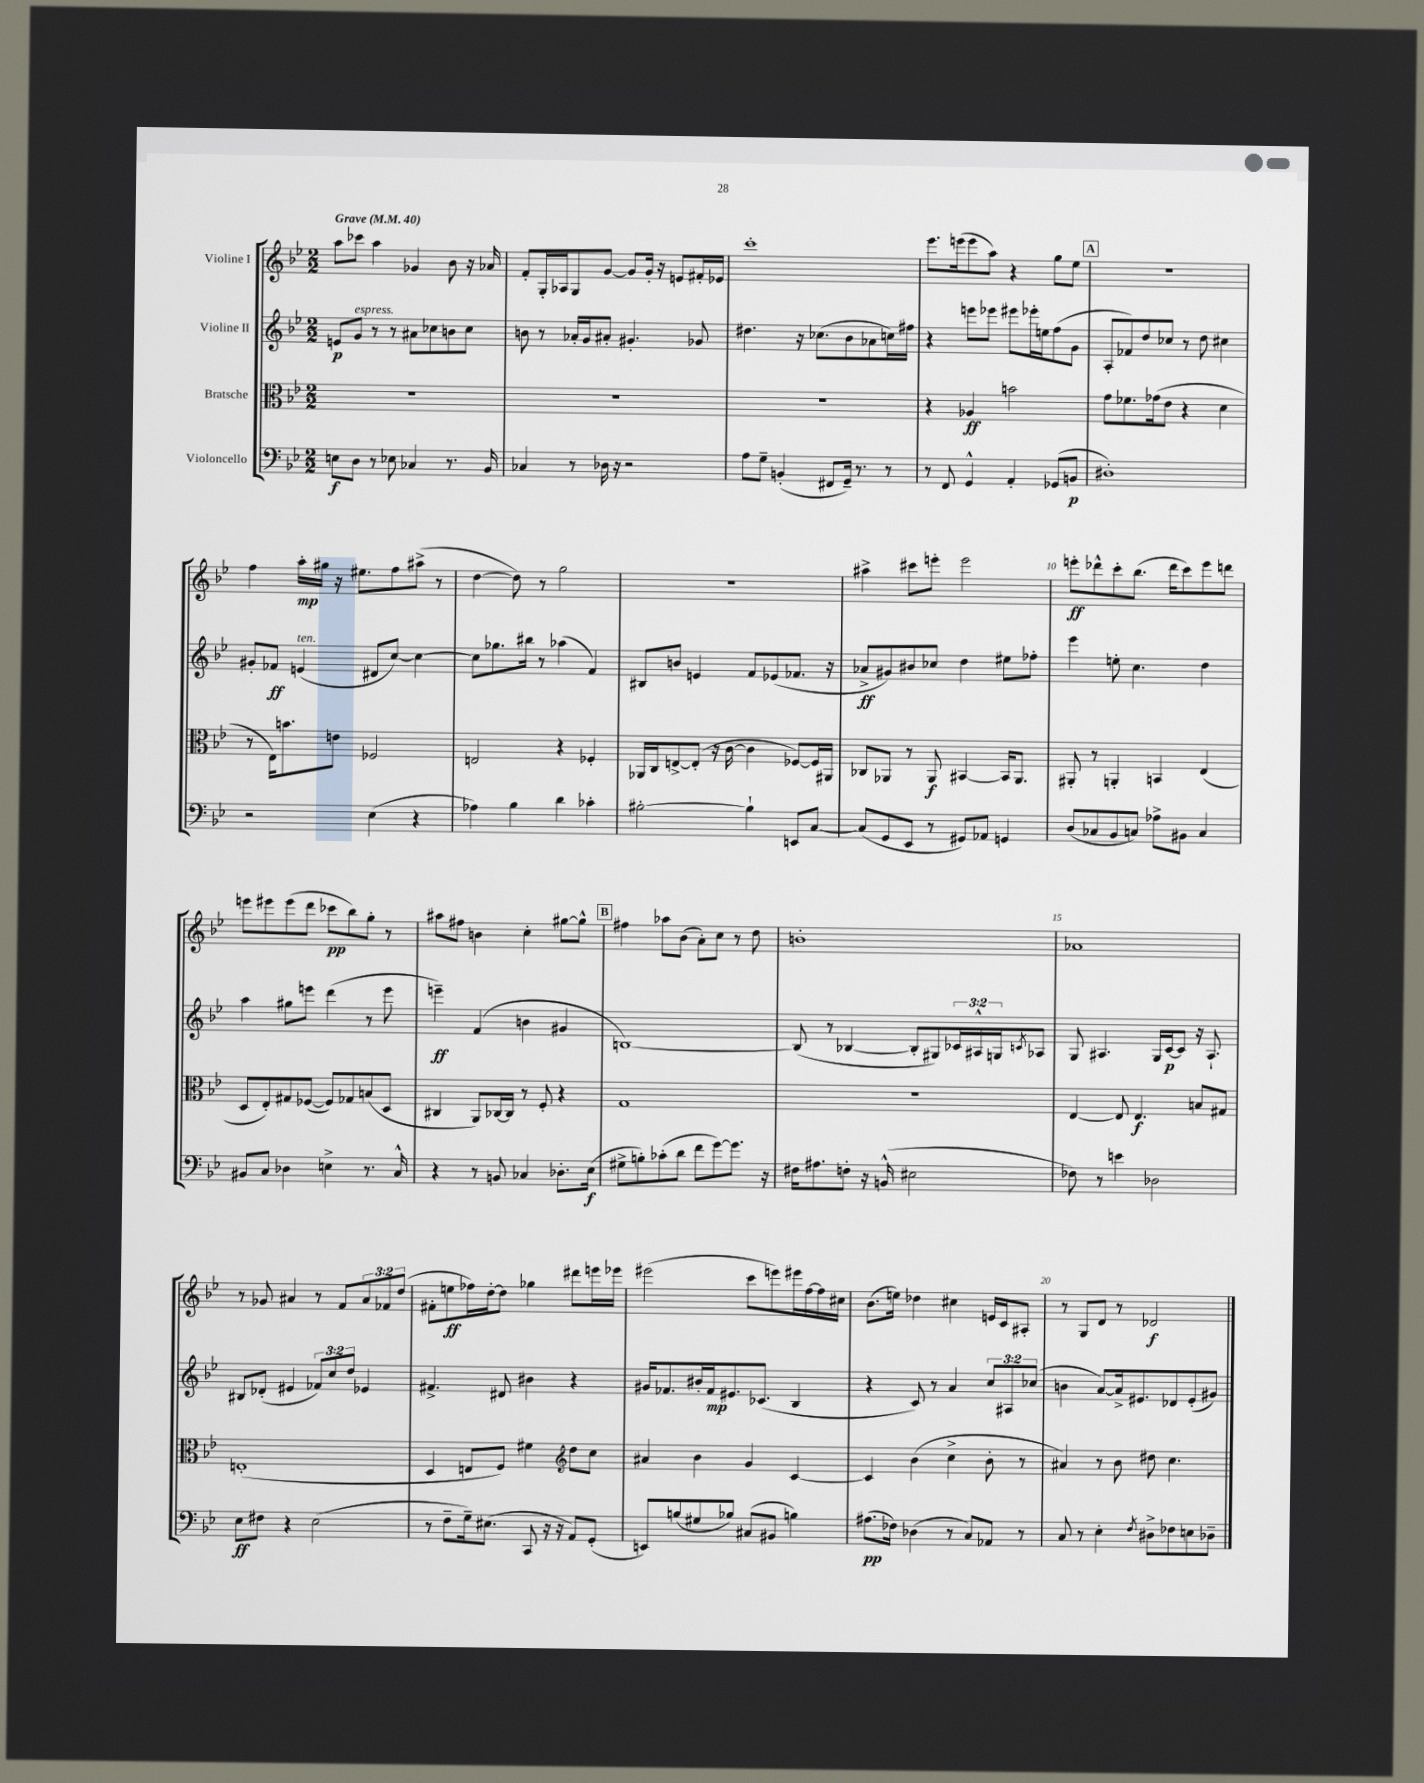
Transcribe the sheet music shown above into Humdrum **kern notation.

**kern	**dynam	**kern	**dynam	**kern	**dynam	**kern	**dynam
*part4	*part4	*part3	*part3	*part2	*part2	*part1	*part1
*staff4	*staff4	*staff3	*staff3	*staff2	*staff2	*staff1	*staff1
*I"Violoncello	*	*I"Bratsche	*	*I"Violine II	*	*I"Violine I	*
*clefF4	*	*clefC3	*	*clefG2	*	*clefG2	*
*k[b-e-]	*	*k[b-e-]	*	*k[b-e-]	*	*k[b-e-]	*
*M2/2	*	*M2/2	*	*M2/2	*	*M2/2	*
*MM40	*	*MM40	*	*MM40	*	*MM40	*
=1	=1	=1	=1	=1	=1	=1	=1
!	!	!	!	!	!	!LO:TX:a:B:t=Grave	!
8En\L	f	1r	.	8en/L	p	8aa\L	.
!	!	!	!	!LO:TX:a:i:t=espress.	!	!	!
8D\J	.	.	.	8g/J	.	8ccc-X\J	.
8r	.	.	.	8r	.	4aa\	.
8E-X\	.	.	.	8r	.	.	.
4C-X/	.	.	.	8a#X\L	.	4g-X/	.
.	.	.	.	8cc-X\	.	.	.
8.r	.	.	.	8bn\	.	8b-\	.
.	.	.	.	8cc-\J	.	16r	.
16BB-/	.	.	.	.	.	16a-X/	.
=2	=2	=2	=2	=2	=2	=2	=2
4C-X/	.	1r	.	8bn\	.	8f'/L	.
.	.	.	.	8r	.	16G'/L	.
.	.	.	.	.	.	16A-X/J	.
8r	.	.	.	16a-X'/LL	.	8G/	.
.	.	.	.	16g/J	.	.	.
16D-X\	.	.	.	8a#X'/J	.	[8g/J	.
16r	.	.	.	.	.	.	.
2r	.	.	.	4.g#X'/	.	8g/L]	.
.	.	.	.	.	.	16g'/Jk	.
.	.	.	.	.	.	16r	.
.	.	.	.	.	.	8en/L	.
.	.	.	.	8g-X/	.	16f#X'/L	.
.	.	.	.	.	.	16e-X/JJ	.
=3	=3	=3	=3	=3	=3	=3	=3
8A\L	.	1r	.	4.dd#X\	.	1ccc'	.
8G~\J	.	.	.	.	.	.	.
(4BBn'/	.	.	.	.	.	.	.
.	.	.	.	16r	.	.	.
.	.	.	.	(8.cc-X\L	.	.	.
8FF#X/L	.	.	.	.	.	.	.
16GG~/Jk)	.	.	.	8b-\	.	.	.
8.r	.	.	.	.	.	.	.
.	.	.	.	8a-X\	.	.	.
8r	.	.	.	16ccn\L)	.	.	.
.	.	.	.	16ff#X\JJ	.	.	.
=4	=4	=4	=4	=4	=4	=4	=4
8r	.	4r	.	4r	.	8.eee-\L	.
8FF/	.	.	.	.	.	.	.
.	.	.	.	.	.	(16eeen\k	.
4GG^^/	.	4A-X/	ff	8eeen\L	.	8eee\	.
.	.	.	.	8eee-X\J	.	8aa\J)	.
4AA'/	.	2bn\	.	8eee#X\L	.	4r	.
.	.	.	.	16eee-X'\L	.	.	.
.	.	.	.	16een\J	.	.	.
(8GG-X/L	.	.	.	(8ff\	.	8gg\L	.
8BBn/J	p	.	.	8g\J	.	8ee-\J	.
!!LO:REH:place=s1:t=A
=5	=5	=5	=5	=5	=5	=5	=5
1D#X')	.	8g\L	.	8A'/L	.	1r	.
.	.	8.f-X\	.	8f-X/)	.	.	.
.	.	.	.	8dd/	.	.	.
.	.	(16g-X\k	.	.	.	.	.
.	.	8e-\J	.	8cc-X/J	.	.	.
.	.	4r	.	8r	.	.	.
.	.	.	.	8dd\	.	.	.
.	.	4d\	.	4cc#X\	.	.	.
!!LO:LB:g=z
=6	=6	=6	=6	=6	=6	=6	=6
2r	.	8r	.	8g#X'/L	.	4ff\	.
.	.	16E-\KL)	.	8f-X/J	ff	.	.
.	.	8.bn\	.	.	.	.	.
!	!	!	!	!LO:TX:a:i:t=ten.	!	!	!
.	.	.	.	(4en/	.	16aa'\LL	mp
.	.	.	.	.	.	16gg#X\JJ	.
.	.	8en\J	.	.	.	16r	.
.	.	.	.	.	.	8.ee#X\L	.
(4E-\	.	2F-X/	.	8d#X/L	.	.	.
.	.	.	.	[8cc/J)	.	8ff\	.
4r	.	.	.	4cc\_	.	(8aa#X^\J	.
.	.	.	.	.	.	8r	.
=7	=7	=7	=7	=7	=7	=7	=7
4A-X\)	.	2En/	.	8cc\L]	.	[4dd\	.
.	.	.	.	8.gg-X\	.	.	.
4B-\	.	.	.	.	.	8dd\])	.
.	.	.	.	16bb#X\Jk	.	.	.
.	.	.	.	8r	.	8r	.
4d\	.	4r	.	(4aa-X\	.	2gg\	.
4c-X'\	.	4F-X'/	.	4f/)	.	.	.
=8	=8	=8	=8	=8	=8	=8	=8
[2B#X'\	.	16AA-X/LL	.	8B#X/L	.	1r	.
.	.	16C/J	.	.	.	.	.
.	.	[8En^/	.	8bn/J	.	.	.
.	.	(8E'/J]	.	4en/	.	.	.
.	.	16r	.	.	.	.	.
.	.	[16c\	.	.	.	.	.
4B#`\]	.	4c\]	.	8f/L	.	.	.
.	.	.	.	(8e-X/	.	.	.
8EEn/L	.	[8F-X/L)	.	8.f-X/J	.	.	.
[8C/J	.	16F-/L]	.	.	.	.	.
.	.	16AA#X/JJ	.	16r	.	.	.
=9	=9	=9	=9	=9	=9	=9	=9
(8C/L]	.	8C-X/L	.	8a-X^/L	ff	4aa#X^\	.
8GG/	.	8AA-X/J	.	8g#X/)	.	.	.
8EE-/J	.	8r	.	8b#X/	.	8ccc#X\L	.
8r	.	8AA-/	f	8cc-X/J	.	8eeen'\J	.
8GG#X/L)	.	[4BB#X/	.	4dd\	.	2eee\	.
8AA-X/J	.	.	.	.	.	.	.
4GGn/	.	16BB#/KL]	.	8ee#X\L	.	.	.
.	.	8.AA-/J	.	.	.	.	.
.	.	.	.	8ff-X'\J	.	.	.
=10	=10	=10	=10	=10	=10	=10	=10
(8D/L	.	8AA#X'/	.	4eee-\	.	8eeen'\L	ff
8C-X/	.	8r	.	.	.	8ddd-X^^\	.
8BB-/	.	4AAn'/	.	8een'\	.	8ccc'\	.
8Cn/J)	.	.	.	4.cc\	.	(8.bb-\J	.
8A-X^\L	.	4BBn/	.	.	.	.	.
.	.	.	.	.	.	16ddd-\KL	.
8BB#X\J	.	.	.	.	.	8ccc\)	.
4C/	.	(4E-/	.	4dd\	.	8eee\	.
.	.	.	.	.	.	8dddn\J	.
!!LO:LB:g=z
=11	=11	=11	=11	=11	=11	=11	=11
8BB#X/L	.	8D/L	.	4aa\	.	8eeen\L	.
8C/J	.	8E-'/)	.	.	.	8eee#X\	.
4D-X\	.	8G#X/	.	8gg#X\L	.	(8eee#\	.
.	.	([8F-X/J	.	8eeen\J	.	8ddd\J	.
4En^\	.	8F-/L])	.	(4ddd\	.	8ccc-X\L	pp
.	.	8G-X/	.	.	.	8bb-\)	.
8.r	.	(8Bn/	.	8r	.	8gg'\J	.
.	.	8D/J	.	8eee\	.	8r	.
16C^^/	.	.	.	.	.	.	.
=12	=12	=12	=12	=12	=12	=12	=12
4r	.	4C#X/	.	4eeen~\)	ff	8aa#X\L	.
.	.	.	.	.	.	8ff#X\J	.
8r	.	8AA/L)	.	(4f/	.	4bn\	.
8BBn/	.	[16C-X/L	.	.	.	.	.
.	.	16C-/JJ]	.	.	.	.	.
4C-X/	.	8r	.	4bn\	.	4cc'\	.
.	.	8F'/	.	.	.	.	.
8.D-X'\L	.	4r	.	4g#X/	.	[8gg#X\L	.
.	.	.	.	.	.	8gg#^^\J]	.
(16E-\Jk	f	.	.	.	.	.	.
!!LO:REH:place=s1:t=B
=13	=13	=13	=13	=13	=13	=13	=13
8G#X^\L	.	1G	.	[1Bn)	.	4ff#X\	.
8Bn'\)	.	.	.	.	.	.	.
(8c-X'\	.	.	.	.	.	8aa-X\L	.
8d\J	.	.	.	.	.	(8b-\J	.
8f\L	.	.	.	.	.	8a'\L)	.
[8g\)	.	.	.	.	.	8cc\J	.
8.g\J]	.	.	.	.	.	8r	.
.	.	.	.	.	.	8dd\	.
16r	.	.	.	.	.	.	.
=14	=14	=14	=14	=14	=14	=14	=14
16F#X\KL	.	1r	.	(8B/]	.	1bn'	.
8.A#X\	.	.	.	.	.	.	.
.	.	.	.	8r	.	.	.
8Fn'\J	.	.	.	[4B-X/	.	.	.
16r	.	.	.	.	.	.	.
(16BBn^^/	.	.	.	.	.	.	.
2E#X\	.	.	.	8B-'/L]	.	.	.
.	.	.	.	8G#X/)	.	.	.
.	.	.	.	24c-X/L	.	.	.
.	.	.	.	24A#X^^/	.	.	.
.	.	.	.	24Gn/J	.	.	.
.	.	.	.	8qcn/	.	.	.
.	.	.	.	8A-X/J	.	.	.
=15	=15	=15	=15	=15	=15	=15	=15
8F-X\)	.	[4E-/	.	8G/	.	1a-X	.
8r	.	.	.	4.A#X/	.	.	.
4en\	.	8E-/]	.	.	.	.	.
.	.	4.E-/	f	.	.	.	.
2D-X\	.	.	.	16G/LL	.	.	.
.	.	.	.	[16c/J	p	.	.
.	.	.	.	8c/J]	.	.	.
.	.	8Bn/L	.	16r	.	.	.
.	.	.	.	8.A#`/	.	.	.
.	.	8G#X/J	.	.	.	.	.
!!LO:LB:g=z
=16	=16	=16	=16	=16	=16	=16	=16
8E-\L	ff	(1En'	.	8B#X/L	.	8r	.
8F#X\J	.	.	.	(8d-X'/J	.	8g-X/	.
4r	.	.	.	4e#X/	.	4a#X/	.
(2E-\	.	.	.	12f-X/L)	.	8r	.
.	.	.	.	12cc/	.	.	.
.	.	.	.	.	.	8f/L	.
.	.	.	.	12dd/J	.	.	.
.	.	.	.	4e-X/	.	12a#/	.
.	.	.	.	.	.	12f-X/	.
.	.	.	.	.	.	(12dd/J	.
=17	=17	=17	=17	=17	=17	=17	=17
8r	.	4D/	.	4.f#X^/	.	8f#X'\L	.
8F~\L	.	.	.	.	.	8een\	ff
16G~\k)	.	8En/L	.	.	.	16ff-X\L)	.
(8.E#X\J	.	.	.	.	.	[16dd'\J	.
.	.	8F/J)	.	8d#X/	.	8dd\J]	.
8CC/	.	4f#X\	.	4b#X\	.	4gg-X\	.
16r	.	.	.	.	.	.	.
16r	.	.	.	.	.	.	.
*	*	*clefG2	*	*	*	*	*
8AA/L)	.	8dd\L	.	4r	.	8ddd#X\L	.
(8GG'/J	.	8cc\J	.	.	.	16eeen\L	.
.	.	.	.	.	.	16eee-X\JJ	.
=18	=18	=18	=18	=18	=18	=18	=18
8EEn/L)	.	4a#X/	.	16g#X/KL	.	(2eee#X\	.
.	.	.	.	8.f-X/	.	.	.
(8Bn/	.	.	.	.	.	.	.
8G#X/	.	4b-\	.	16b#X'/L	.	.	.
.	.	.	.	16f-/J	mp	.	.
8B-X/J)	.	.	.	8.e#X/	.	.	.
(8C#X/L	.	4g/	.	.	.	8ccc\L	.
.	.	.	.	(8.c-X/J	.	.	.
8BB#X/J	.	.	.	.	.	8eeen\)	.
4Bn\)	.	[4c/	.	4B-/	.	16eee#X\L	.
.	.	.	.	.	.	[16ff\	.
.	.	.	.	.	.	16ff\]	.
.	.	.	.	.	.	16cc#X\JJ	.
=19	=19	=19	=19	=19	=19	=19	=19
(8.A#X\L	pp	4c/]	.	4r	.	(8.b-\L	.
16F-X\Jk)	.	.	.	.	.	16een\Jk)	.
(4D-X\	.	(4b-\	.	8c/)	.	4dd-X\	.
.	.	.	.	8r	.	.	.
8r	.	4cc^\	.	4a/	.	4cc#X\	.
8C/L)	.	.	.	.	.	.	.
8AA-X/J	.	8b-'\	.	12cc/L	.	16en/LL	.
.	.	.	.	.	.	16c/J	.
.	.	.	.	12A#X/	.	.	.
8r	.	8r	.	.	.	8A#X'/J	.
.	.	.	.	(12cc-X/J	.	.	.
=20	=20	=20	=20	=20	=20	=20	=20
8C/	.	4a#X/)	.	4bn\	.	8r	.
8r	.	.	.	.	.	8G/L	.
4E-'\	.	8r	.	[8a/L)	.	8d/J	.
.	.	8b-\	.	16a^/k]	.	8r	.
.	.	.	.	8.e#X/	.	.	.
8qF/	.	.	.	.	.	.	.
8D#X^\L	.	8dd#X\	.	.	.	2d-X/	f
8F-X\	.	4.cc\	.	8d-X/	.	.	.
8En\	.	.	.	(8e#'/	.	.	.
8D-X~\J	.	.	.	8g#X/J)	.	.	.
==	==	==	==	==	==	==	==
*-	*-	*-	*-	*-	*-	*-	*-
